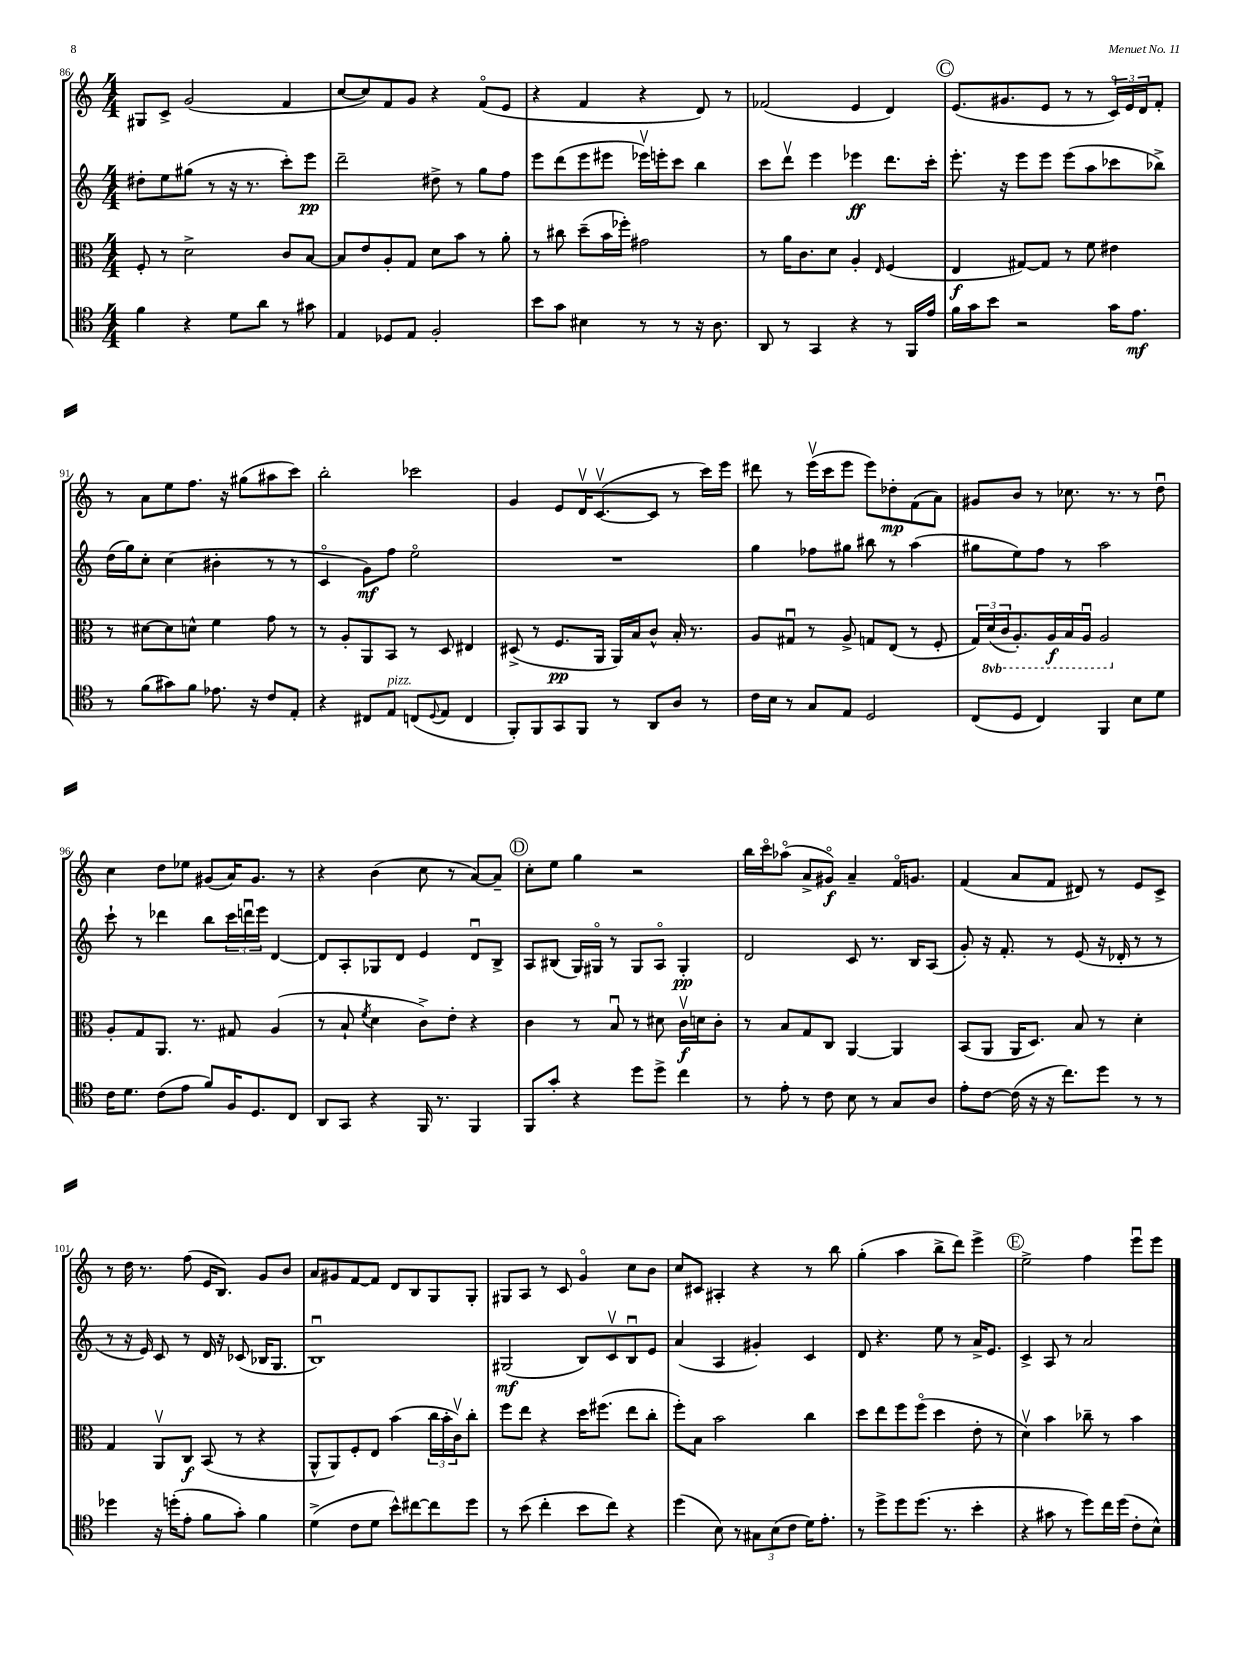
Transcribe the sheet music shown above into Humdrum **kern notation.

**kern	**kern	**kern	**kern
*staff4	*staff3	*staff2	*staff1
*clefC4	*clefC3	*clefG2	*clefG2
*k[]	*k[]	*k[]	*k[]
*M4/4	*M4/4	*M4/4	*M4/4
4f	8F'	8dd#'	8G#
.	8r	8ee	8c^
4r	2d^	(8gg#	(2g
.	.	8r	.
8d	.	16r	.
.	.	8.r	.
8a	.	.	.
8r	8c	8ccc')	4f
8g#	[8B	8eee	.
=	=	=	=
4E	8B]	2ddd~	[8cc
.	8e	.	8cc])
8D-	8A'	.	8f
8E	8G	.	8g
2F'	8d	8dd#^	4r
.	8b	8r	.
.	8r	8gg	(8fo
.	8a'	8ff	8e
=	=	=	=
8b	8r	8eee	4r
8g	8cc#	(8ddd	.
4B#	(8dd~	8eee	4f
.	16b	8eee#	.
.	16ff-')	.	.
8r	2g#	16eee-v)	4r
.	.	16eee'	.
8r	.	8ccc	.
16r	.	4bb	8d)
8.A	.	.	.
.	.	.	8r
=	=	=	=
8AA	8r	8ccc	(2f-
8r	16a	8dddv	.
.	8.c	.	.
4GG	.	4eee	.
.	8d	.	.
4r	4A'	4eee-	4e
.	16qqE	.	.
8r	(4F	8.ddd	4d)
16FF	.	.	.
16e	.	16ccc'	.
=	=	=	=
16f	4E	8.eee'	(8.e
16g	.	.	.
8b	.	.	.
.	.	16r	8.g#
2r	[8G#)	8eee	.
.	8G#]	8eee	8e
.	8r	(8eee	8r
.	8f	8aa	8r
16g	4e#	8ccc-	24co)
.	.	.	24e
8.e	.	.	.
.	.	.	24d
.	.	8bb-^)	8f'
=	=	=	=
8r	8r	(16dd	8r
.	.	16gg)	.
(8f	[8d#	8cc'	8a
8g#)	8d#]	(4cc	8ee
8f	8d^^	.	8.ff
8.e-	4f	4b#'	.
.	.	.	16r
.	.	.	(8gg#
16r	.	.	.
8c	8g	8r	8aa#
8E'	8r	8r	8ccc)
=	=	=	=
4r	8r	4co	2bb'
.	8A'	.	.
8C#	8AA	8g)	.
8E	8BB	8ff	.
(8C	8r	2eeo	2ccc-
8qqD	.	.	.
8E	8D	.	.
4C	4E#	.	.
=	=	=	=
8FF')	(8D#^	1r	4g
8FF	8r	.	.
8GG	8.F	.	8e
8FF	.	.	16dv
.	16AA	.	([8.cv
8r	16AA)	.	.
.	16B	.	.
8AA	8c^^	.	8c]
8A	16B'	.	8r
.	8.r	.	.
8r	.	.	16ccc)
.	.	.	16eee
=	=	=	=
16c	8A	4gg	8ddd#
16B	.	.	.
8r	8G#u	.	8r
8G	8r	8ff-	(16eeev
.	.	.	16ccc
8E	8A^	8gg#	8eee
2D	8G	8bb#	8eee)
.	(8E	8r	8dd-'
.	8r	(4aa	(8f
.	8F'	.	8a)
=	=	=	=
(8C	24G)	8gg#	8g#
.	(24D	.	.
.	24C	.	.
8D	8.AA')	8ee)	8b
4C)	.	8ff	8r
.	16AA	.	.
.	16BB	8r	8.cc-
.	16AAu	.	.
4FF	2AA	2aa	.
.	.	.	8.r
8B	.	.	8r
8d	.	.	8ddu
=	=	=	=
16c	8A'	8ccc`	4cc
8.d	.	.	.
.	8G	8r	.
(8c	8.AA	4ddd-	8dd
8e	.	.	8ee-
.	8.r	.	.
8f)	.	8bb	(8g#
16F	8G#	24ccc	16a)
.	.	24dddu	.
8.D	.	.	8.g#
.	.	24eee	.
.	(4A	[4d	.
8C	.	.	8r
=	=	=	=
8AA	8r	8d]	4r
8GG	8B`	8A'	.
.	8qf	.	.
4r	4d	8G-	(4b
.	.	8d	.
16FF	8c^)	4e	8cc
8.r	.	.	.
.	8e'	.	8r
4FF	4r	8du	[8a)
.	.	8B^	8a~]
=	=	=	=
8FF	4c	8A	8cc'
8g'	.	(8B#	8ee
4r	8r	16G)	4gg
.	.	16G#o	.
.	8Bu	8r	.
8dd	8r	8G#	2r
8dd^	8d#	8Ao	.
4cc	16cv	4G#'	.
.	16d	.	.
.	8c'	.	.
=	=	=	=
8r	8r	2d	16bb
.	.	.	16ccco
8e'	8B	.	(8aa-o
8r	8G	.	8a^
8c	8C	.	8g#o)
8B	[4AA	8c	4a~
8r	.	8.r	.
8G	4AA]	.	16fo
.	.	16B	8.g
8A	.	(8A	.
=	=	=	=
8e'	(8BB	8g')	(4f
[8c	8AA	16r	.
.	.	8.f'	.
(16c]	16AA	.	8a
16r	8.D)	.	.
16r	.	8r	8f
8.cc)	.	.	.
.	8B	(8e	8d#)
8dd	8r	16r	8r
.	.	16d-'	.
8r	4d'	8r	8e
8r	.	8r	8c^
=	=	=	=
4dd-	4G	8r	8r
.	.	16r	16dd
.	.	16e)	8.r
16r	8AAv	8c	.
(16dd'	.	.	.
8e'	8C	8r	(8ff
8f	(8BB	16d	16e
.	.	16r	8.B)
8g')	8r	(8c-	.
4f	4r	16B-	8g
.	.	8.G	.
.	.	.	8b
=	=	=	=
(4d^	8AA^^	1Bu)	8a
.	8AA)	.	8g#
8c	8F'	.	[8f
8d	8E	.	8f]
8b^^)	(4b	.	8d
[8cc#	.	.	8B
8cc#]	24cc	.	8G
.	24b'	.	.
.	24cv)	.	.
8dd	8cc'	.	8G'
=	=	=	=
8r	8ff	(2G#	8G#
(8b	8ee	.	8A
4cc'	4r	.	8r
.	.	.	8c
8b	16dd	8B)	4go
.	(8.ff#	.	.
8cc)	.	8cv	.
4r	8ee	8Bu	8cc
.	8cc'	8e	8b
=	=	=	=
(4dd	8ff')	(4a	8cc
.	8B	.	8c#
8B)	2b	4A	4A#'
8r	.	.	.
12G#	.	4g#')	4r
(12B	.	.	.
12c	.	.	.
16d)	4cc	4c	8r
8.e'	.	.	.
.	.	.	8bb
=	=	=	=
8r	8dd	8d	(4gg'
8dd^	8ee	4.r	.
8dd	8ff	.	4aa
(8.dd	(8ffo	.	.
.	4dd	8ee	8bb^
8.r	.	.	.
.	.	8r	8ddd)
4b'	8e'	16a^	4eee^
.	.	8.e	.
.	8r	.	.
=	=	=	=
4r	4dv)	4c^	2ee^
8g#	4b	8A	.
8r	.	8r	.
8dd)	8cc-~	2a	4ff
16cc	8r	.	.
(16dd	.	.	.
8c'	4b	.	8eeeu
8B^^)	.	.	8eee
==	==	==	==
*-	*-	*-	*-
